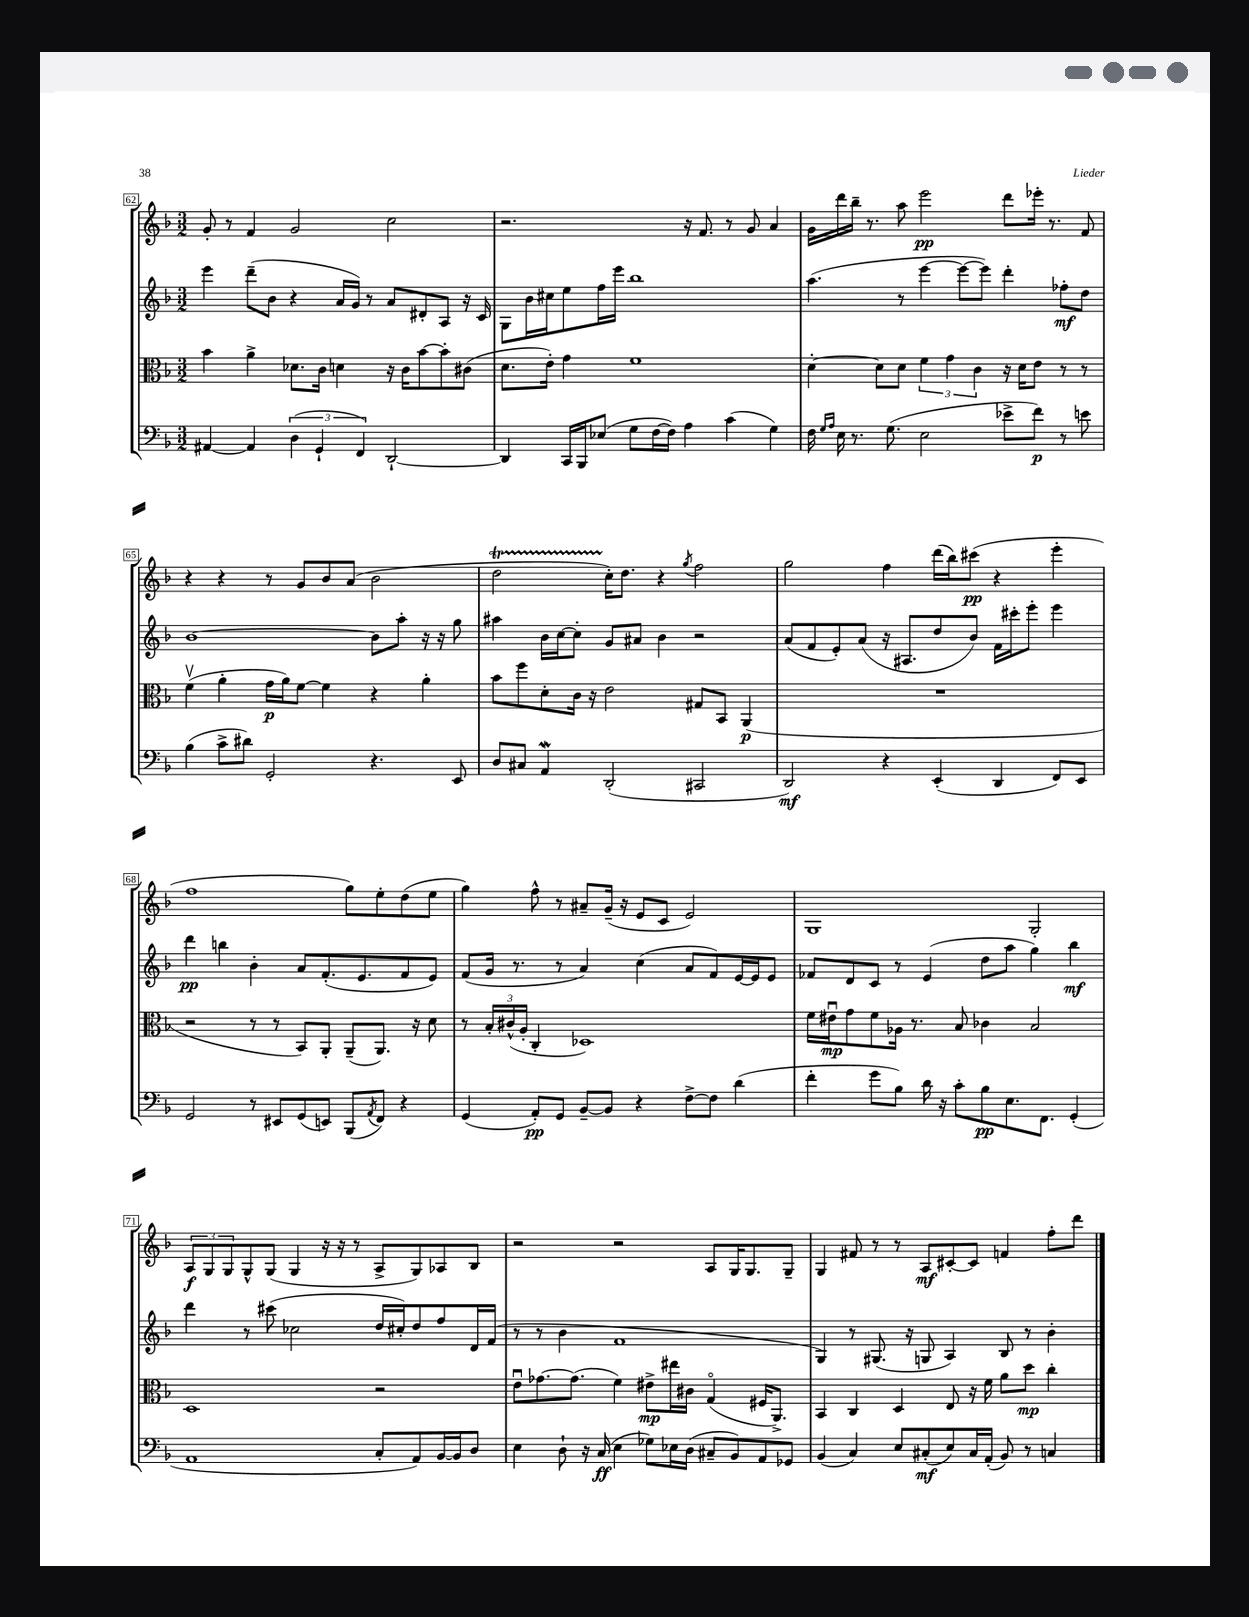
<<
\new StaffGroup <<
\new Staff = "s0" {
    \clef treble \key f \major \numericTimeSignature \time 3/2
    g'8-. r8 f'4 g'2 c''2 |
    r2. r16 f'8. r8 g'8 a'4 |
    g'16 d'''16 bes''16-- r8. a''8 e'''2\pp d'''8 ees'''16-. r8. f'8 |
    r4 r4 r8 g'8 bes'8 a'8( bes'2 |
    d''2\startTrillSpan c''16-.\stopTrillSpan) d''8. r4 \acciaccatura { g''8 } f''2 |
    g''2 f''4 d'''16( bes''16) cis'''8\pp( r4 e'''4-. |
    f''1 g''8) e''8-. d''8( e''8 |
    g''4) f''8-^ r8 ais'8-- g'16--( r16 e'8 c'8 e'2) |
    g1 g2-. |
    \tuplet 3/2 { a8\f g8 g8 } g8-^ g8( g4 r16 r16 r8 a8-> g8) aes8 bes8 |
    r2 r2 a8 g16 g8. g8-- |
    g4 fis'8 r8 r8 a8\mf cis'8~-. cis'8 f'4 f''8-. d'''8 \bar "|." |
}
\new Staff = "s1" {
    \clef treble \key f \major \numericTimeSignature \time 3/2
    e'''4 d'''8--( bes'8 r4 a'16 g'16) r8 a'8 dis'8-. a8 r16 c'16 |
    g8 bes'16 cis''16 e''8 f''16 e'''16 bes''1 |
    a''4.( r8 e'''4~ e'''8~ e'''8) d'''4-. fes''8-.\mf d''8 |
    bes'1~ bes'8 a''8-. r16 r16 g''8 |
    ais''4 bes'16 c''16~ c''8-. g'8 ais'8 bes'4 r2 |
    a'8( f'8 e'8-.) a'8( r16 ais8. d''8 bes'8) f'16 cis'''16-. e'''8-. e'''4 |
    d'''4\pp b''4 bes'4-. a'8 f'8.-.( e'8. f'8 e'8) |
    f'8( g'16 r8. r8 a'4) c''4( a'8 f'8) e'16~ e'16 e'8 |
    fes'8 d'8 c'8 r8 e'4( d''8 a''8 g''4) bes''4\mf |
    d'''4 r8 cis'''8( ces''2 d''16 cis''16-.) d''8 f''8 d'16 f'16( |
    r8 r8 bes'4 f'1 |
    g4) r8 gis8.( r16 g8 a4) bes8 r8 bes'4-. \bar "|." |
}
\new Staff = "s2" {
    \clef alto \key f \major \numericTimeSignature \time 3/2
    bes'4 a'4-> des'8. c'16 d'4 r16 c'16 bes'8~ bes'8-. cis'8( |
    d'8. e'16-.) g'4 f'1 |
    d'4~-. d'8 d'8 \tuplet 3/2 { f'4 g'4 c'4 } r16 d'16 e'8 r8 r8 |
    f'4\upbow( a'4-. g'16\p a'16) f'8~ f'4 r4 a'4-. |
    bes'8 f''8 d'8-. c'16 r16 e'2 gis8 bes,8 a,4\p( |
    R1. |
    r2 r8 r8 bes,8) a,8-. a,8--( a,8.) r16 d'8 |
    r8 \tuplet 3/2 { bes16-. cis'16-^( a16-. } c4-. des1) |
    f'16 eis'16\downbow\mp g'8 f'8 aes16 r8. bes8 ces'4 bes2 |
    d1 r2 |
    e'8\downbow ges'8.~ ges'8.( f'4) eis'8->\mp eis''16 cis'16 g4\flageolet( fis16 a,8.->) |
    bes,4 c4 d4 e8 r16 f'16 a'8 d''8\mp c''4-. \bar "|." |
}
\new Staff = "s3" {
    \clef bass \key f \major \numericTimeSignature \time 3/2
    ais,4~ ais,4 \tuplet 3/2 { d4( g,4-! f,4) } d,2~-! |
    d,4 c,16 bes,,16 ees8( g8 f16~ f16) a4 c'4( g4) |
    f16 \grace { g16 a16 } e16 r8. g8.( e2 ees'8-> f'8\p) r8 e'8 |
    bes4( c'8-> dis'8) g,2-. r4. e,8 |
    d8 cis8 a,4\mordent d,2-.( cis,2 |
    d,2\mf) r4 e,4-.( d,4 f,8) e,8 |
    g,2 r8 eis,8 g,8( e,8) bes,,8( \acciaccatura { a,8 } f,8) r4 |
    g,4( a,8-.\pp) g,8 bes,8~-- bes,8 r4 f8~-> f8 d'4( |
    f'4-. g'8 bes8) d'16 r16 c'8-. bes8\pp e8. f,8. g,4-.( |
    a,1 c8-. a,8) bes,16~ bes,16 d8 |
    e4 d8-! r16 c16\ff( e4 ges8) ees16 d16( cis8-- bes,8) a,8 ges,8 |
    bes,4( c4) e8 cis8-.\mf( e8) cis16 a,16-.( bes,8) r8 c4 \bar "|." |
}
>>
>>
\layout { \context { \Score currentBarNumber = #62 \override BarNumber.stencil = #(make-stencil-boxer 0.1 0.3 ly:text-interface::print) } }
